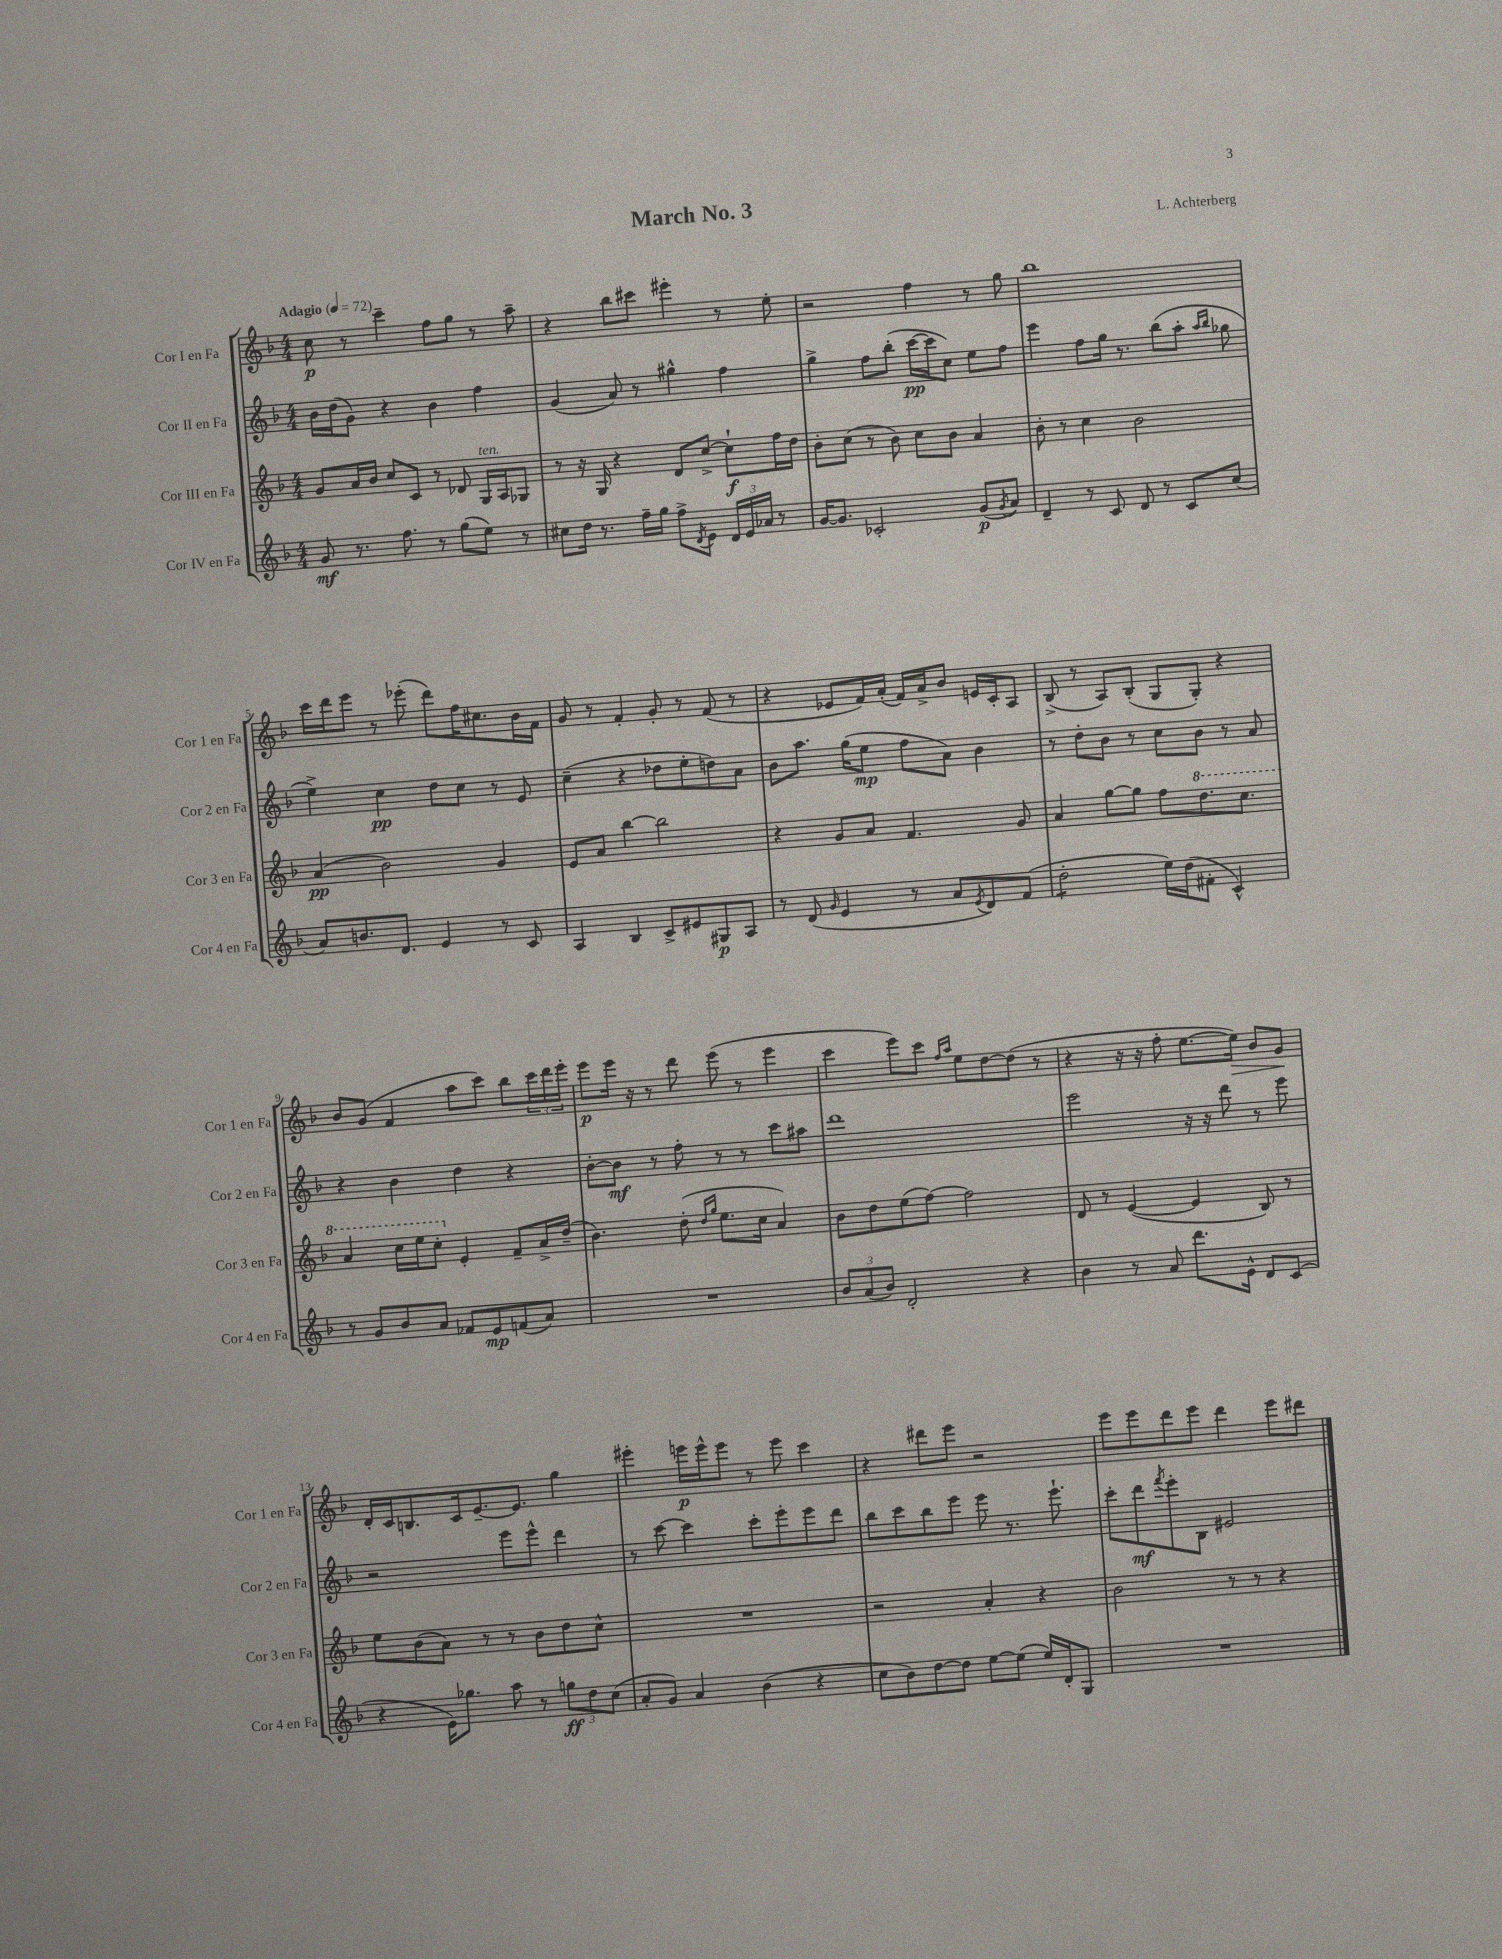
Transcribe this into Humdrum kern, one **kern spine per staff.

**kern	**kern	**kern	**kern
*staff4	*staff3	*staff2	*staff1
*clefG2	*clefG2	*clefG2	*clefG2
*k[b-]	*k[b-]	*k[b-]	*k[b-]
*M4/4	*M4/4	*M4/4	*M4/4
*MM72	*MM72	*MM72	*MM72
8g	8g	16b-	8cc
.	.	(16dd	.
8.r	16a	8g)	8r
.	16b-	.	.
.	8cc	4r	4ccc~
8.ff	.	.	.
.	8c	.	.
8r	8r	4b-	8ff
(8gg	8d-	.	8gg
8ee)	16G	4ff	8r
.	16A	.	.
8r	8G-	.	8aa~
=	=	=	=
8cc#	8r	(4g	4r
16dd	16r	.	.
8.r	16G	.	.
.	4r	8a)	8bb-
16ff~	.	8r	8ccc#
16gg	.	.	.
8ff^	8d	4gg#^^	4eee#'
8qd	.	.	.
8e	[8cc^	.	.
24d	8cc`]	4ff	8r
24e	.	.	.
24a-	.	.	.
8r	16ff	.	8ee'
.	16dd	.	.
=	=	=	=
[16g	8b-'	4gg^	2r
8.g]	.	.	.
.	(8cc	.	.
2c-'	8r	8ff	.
.	8b-)	(8bb-'	.
.	8cc	[16ccc	4ff
.	.	16ccc]	.
.	8b-	8cc)	.
(8g	4a	8ee	8r
8qg	.	.	.
8a)	.	8ff	8gg
=	=	=	=
4d~	8b-'	4eee	1bb-
.	8r	.	.
8r	4cc	8ff	.
8c	.	16gg	.
.	.	8.r	.
8d	2b-	.	.
8r	.	(8bb-	.
8c	.	8aa'	.
.	.	16qqaa	.
.	.	16qqbb-	.
(8cc	.	8gg-	.
=	=	=	=
8a)	(4a	4ee^)	16ccc
.	.	.	16ddd
8.b	.	.	8eee
.	2b-)	4cc	8r
8.d	.	.	.
.	.	.	(8eee-'
4e	.	8dd	8ddd)
.	.	8cc	16ff
.	.	.	8.cc#
8r	4g	8r	.
8c	.	8e	16b-
.	.	.	16f
=	=	=	=
4A	8e	(4cc~	8g
.	8a	.	8r
4B-	[4bb-	4r	4f'
8c^	2bb-]	8dd-	8g'
8e#	.	8ee'	8r
8G#	.	8dd)	(8f
8A	.	8a	8r
=	=	=	=
8r	4r	8b-	4r
(8d	.	8.aa	.
16qqg	.	.	.
4e	8g	.	8e-
.	.	(16gg	.
.	8a	8ee	16f)
.	.	.	(16a'
8r	4.f	8ff	16f)
.	.	.	16a^
8a	.	8a)	8b-
8qe	.	.	.
8d)	.	4b-	16e
.	.	.	16c'
(8f	8g	.	8A
=	=	=	=
2dd'	4a	8r	(8B-^
.	.	8dd'	8r
.	[8gg	8b-	8A)
.	8gg]	8r	(8B-'
16ee)	8ff	8cc	8G
(16dd	.	.	.
8f#'	8.ddd	8b-	8G')
4c^^)	.	8r	4r
.	8.ccc	.	.
.	.	8a	.
=	=	=	=
8r	4aa	4r	8b-
8g	.	.	(8g
8b-	16ccc	4b-	4f
.	16eee	.	.
8a	8ccc'	.	.
8f-	4e'	4dd	8aa
8e	.	.	8ccc)
(8f	8f~	4r	8bb-
8a)	16a^	.	24ccc
.	.	.	24ddd
.	(16dd~	.	.
.	.	.	24eee'
=	=	=	=
1r	4.b-)	[8b-'	8eee
.	.	8b-]	16eee
.	.	.	16r
.	.	8r	8r
.	(8dd'	8ff'	8ddd
.	16qqdd	.	.
.	16qqgg	.	.
.	8.ee	8r	(8eee
.	.	8r	8r
.	16cc	.	.
.	4a)	8ccc	4eee
.	.	8aa#	.
=	=	=	=
12b-	8b-	1ddd	4ccc
(12a	.	.	.
.	8dd	.	.
12b-)	.	.	.
2d'	(8ee	.	8eee)
.	[8ff)	.	8ccc
.	.	.	16qqff
.	.	.	16qqaa
.	2ff]	.	8ee
.	.	.	[8dd
4r	.	.	(8dd]
.	.	.	8r
=	=	=	=
4b-	8d	2eee	4r
.	8r	.	.
8r	([4e	.	16r
.	.	.	16r
8a	.	.	8ff'
8.ddd	4e]	16r	[8.ee
.	.	16r	.
.	.	8ddd	.
16e^^	.	.	16ee])
8d	8B-)	8r	8b-
(8c	8r	8eee	8g
=	=	=	=
4r	8ee	2r	16d'
.	.	.	16c
.	(8b-	.	8.B
16e)	8a)	.	.
8.gg-	.	.	16c
.	8r	.	[8.e~
8aa	8r	8eee	.
.	.	.	8.e]
8r	8b-	8eee^^	.
12gg	8dd	4ddd	4gg
12dd	.	.	.
.	8cc^^	.	.
(12cc	.	.	.
=	=	=	=
8a'	1r	8r	4eee#'
8g)	.	[8ccc	.
4a	.	4ccc]	16eee
.	.	.	16eee^^
.	.	.	8eee
(4b-	.	8ccc'	8r
.	.	8eee'	8eee
4r	.	8eee	4ccc
.	.	8ddd	.
=	=	=	=
8cc	2r	8bb-	4r
8b-)	.	8ccc	.
[8dd	.	8bb-	8ddd#
8dd]	.	8eee	8eee
[8ee	4a'	8eee	2r
(8ee]	.	8.r	.
16ee)	4r	.	.
16d'	.	8.eee`	.
8G	.	.	.
=	=	=	=
1r	2b-	8ccc'	8eee
.	.	8ddd	8eee
.	.	8qfff	.
.	.	8eee'	8ddd
.	.	8B-	8eee
.	8r	2e#	4ddd
.	8r	.	.
.	4r	.	8eee
.	.	.	8ddd#
==	==	==	==
*-	*-	*-	*-
